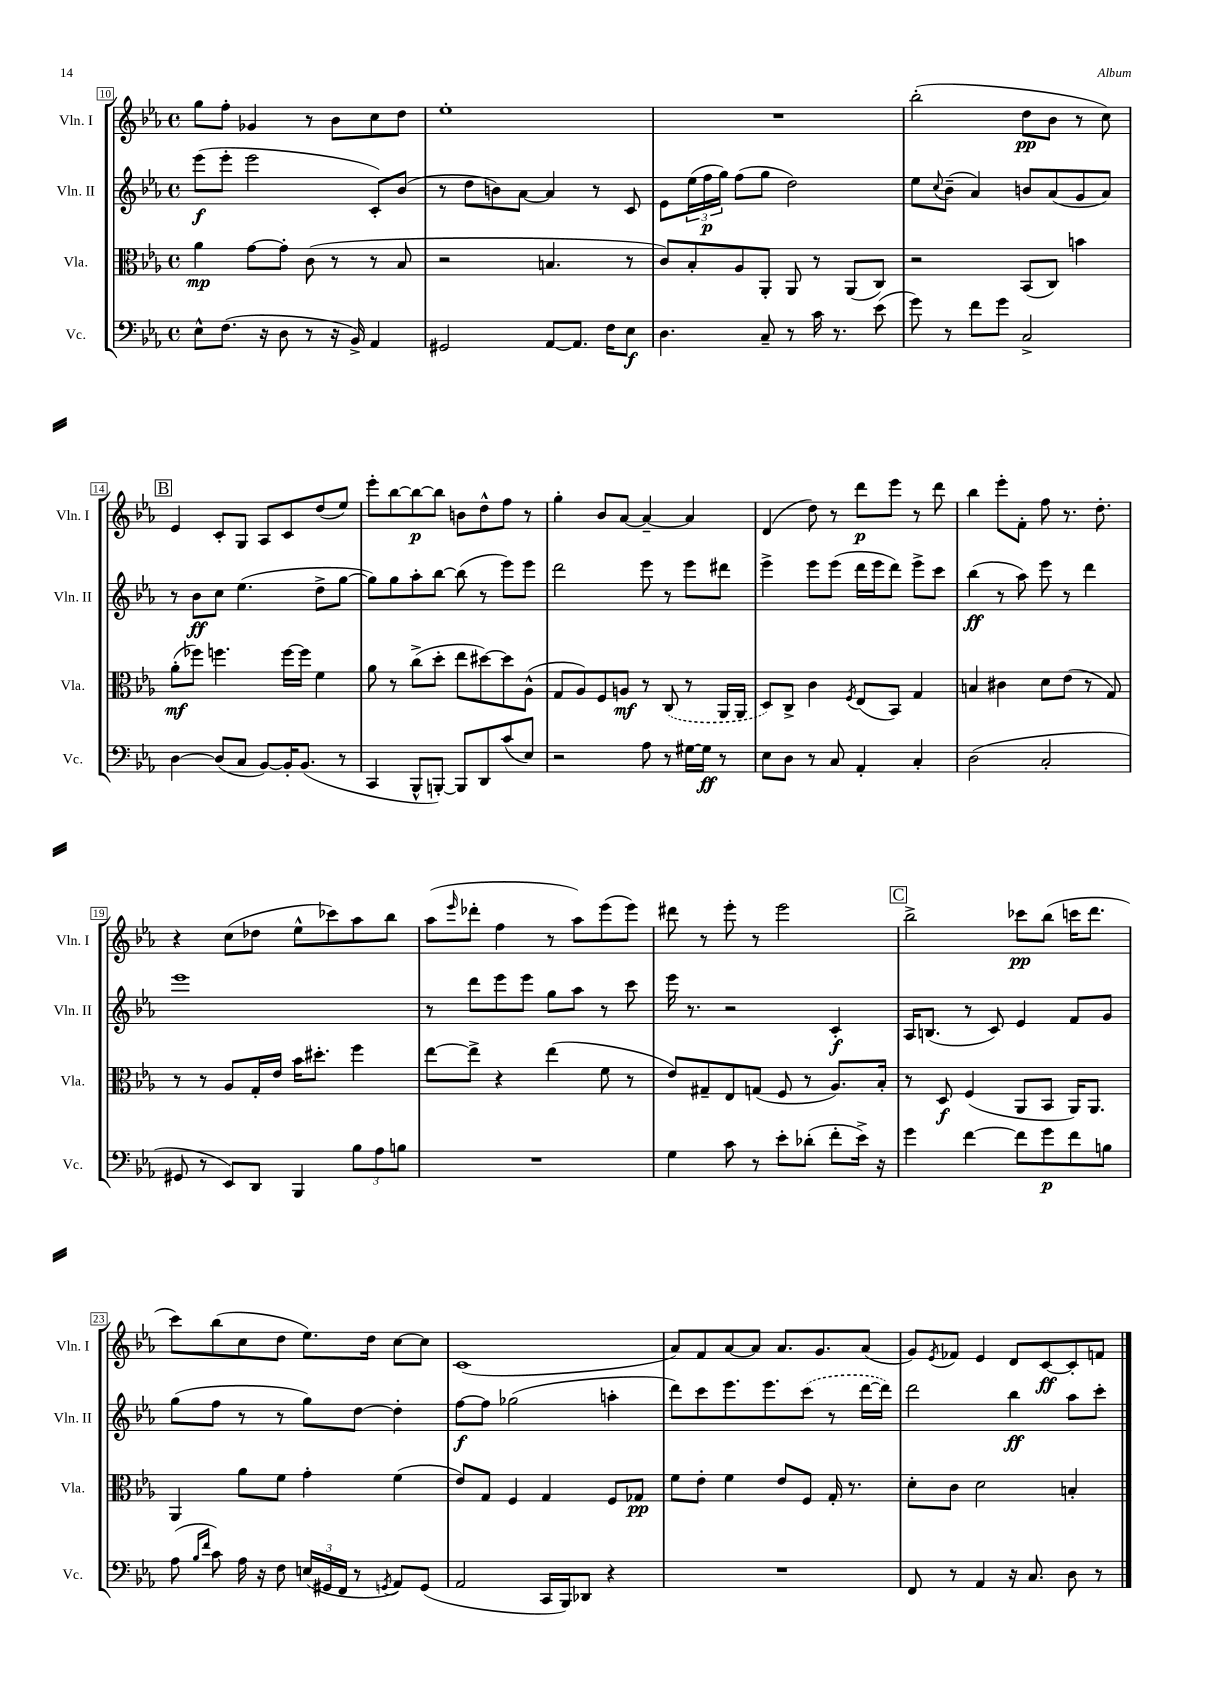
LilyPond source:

<<
\new StaffGroup <<
\new Staff = "s0" \with { instrumentName = "Vln. I" shortInstrumentName = "Vln. I" } {
    \clef treble \key ees \major \defaultTimeSignature \time 4/4
    g''8 f''8-. ges'4 r8 bes'8 c''8 d''8 |
    ees''1-. |
    R1 |
    bes''2-.( d''8\pp bes'8 r8 c''8) |
    \mark \markup { \box "B" } ees'4 c'8-. g8 aes8 c'8 d''8( ees''8) |
    ees'''8-. bes''8~ bes''8~\p bes''8 b'8 d''8-^ f''8 r8 |
    g''4-. bes'8 aes'8~ aes'4~-- aes'4 |
    d'4( d''8) r8 d'''8\p ees'''8 r8 d'''8 |
    bes''4 ees'''8-. f'8-. f''8 r8. d''8.-. |
    r4 c''8( des''8 ees''8-^ ces'''8) aes''8 bes''8 |
    aes''8( \grace { ees'''16 } des'''8-. f''4 r8 aes''8) ees'''8( ees'''8) |
    dis'''8 r8 ees'''8-. r8 ees'''2 |
    \mark \markup { \box "C" } bes''2-> ces'''8\pp bes''8( c'''16 d'''8. |
    c'''8) bes''8( c''8 d''8 ees''8.) d''16 c''8~ c''8 |
    c'1( |
    aes'8) f'8 aes'8~ aes'8 aes'8. g'8. aes'8( |
    g'8) \acciaccatura { ees'8 } fes'8 ees'4 d'8 c'8~\ff c'8-. f'8 \bar "|." |
}
\new Staff = "s1" \with { instrumentName = "Vln. II" shortInstrumentName = "Vln. II" } {
    \clef treble \key ees \major \defaultTimeSignature \time 4/4
    ees'''8\f( ees'''8-. ees'''2 c'8-.) bes'8( |
    r8 d''8 b'8) aes'8~ aes'4 r8 c'8 |
    ees'8 \tuplet 3/2 { ees''16( f''16\p g''16) } f''8( g''8 d''2) |
    ees''8 \appoggiatura { c''8 } bes'8--( aes'4) b'8 aes'8( g'8 aes'8) |
    \mark \markup { \box "B" } r8 bes'8\ff c''8 ees''4.( d''8-> g''8~ |
    g''8) g''8 aes''8-. bes''8~ bes''8( r8 ees'''8) ees'''8 |
    d'''2 ees'''8 r8 ees'''8 dis'''8 |
    ees'''4-> ees'''8 ees'''8( d'''16 ees'''16 d'''8) ees'''8-> c'''8 |
    bes''4\ff( r8 aes''8) ees'''8 r8 d'''4 |
    ees'''1 |
    r8 d'''8 ees'''8 ees'''8 g''8 aes''8 r8 c'''8 |
    ees'''16 r8. r2 c'4-.\f |
    \mark \markup { \box "C" } aes16 b8.( r8 c'8) ees'4 f'8 g'8 |
    g''8( f''8 r8 r8 g''8) d''8~ d''4-. |
    f''8~\f f''8 ges''2( a''4-. |
    d'''8) c'''8 ees'''8. ees'''8. \once \slurDashed c'''8( r8 d'''16~ d'''16) |
    d'''2 bes''4\ff aes''8 c'''8-. \bar "|." |
}
\new Staff = "s2" \with { instrumentName = "Vla." shortInstrumentName = "Vla." } {
    \clef alto \key ees \major \defaultTimeSignature \time 4/4
    aes'4\mp g'8~ g'8-. c'8( r8 r8 bes8 |
    r2 b4. r8 |
    c'8) bes8-. aes8 aes,8-. aes,8 r8 aes,8( c8) |
    r2 bes,8( c8) b'4 |
    \mark \markup { \box "B" } aes'8-.\mf( fes''8) f''4. f''16~ f''16 f'4 |
    aes'8 r8 c''8->( d''8-. ees''8 dis''8~) dis''8 aes8-^( |
    g8 aes8) f8 a8\mf r8 \once \slurDashed c8( r8 aes,16 aes,16 |
    d8) c8-> c'4 \acciaccatura { f8 } ees8( bes,8) g4 |
    b4 cis'4 d'8 ees'8( r8 g8) |
    r8 r8 aes8 g16-. ees'16 bes'16 dis''8.-. f''4 |
    ees''8~ ees''8-> r4 ees''4( f'8 r8 |
    ees'8) gis8-- ees8 g8( f8 r8 aes8.) bes16-. |
    \mark \markup { \box "C" } r8 d8\f f4( aes,8 bes,8 aes,16) aes,8. |
    aes,4 aes'8 f'8 g'4-. f'4( |
    ees'8) g8 f4 g4 f8 ges8\pp |
    f'8 ees'8-. f'4 ees'8 f8 g16-. r8. |
    d'8-. c'8 d'2 b4-. \bar "|." |
}
\new Staff = "s3" \with { instrumentName = "Vc." shortInstrumentName = "Vc." } {
    \clef bass \key ees \major \defaultTimeSignature \time 4/4
    ees8-^ f8.( r16 d8 r8 r16 bes,16->) aes,4 |
    gis,2 aes,8~ aes,8. f16 ees8\f |
    d4. c8-- r8 c'16 r8. ees'8( |
    g'8) r8 f'8 g'8 c2-> |
    \mark \markup { \box "B" } d4~ d8( c8 bes,8~) bes,16-. bes,8.( r8 |
    c,4 bes,,8-^ b,,8~-.) b,,8 d,8 c'8( ees8) |
    r2 aes8 r8 gis16~ gis16\ff r8 |
    ees8 d8 r8 c8 aes,4-. c4-. |
    d2( c2-. |
    gis,8 r8 ees,8) d,8 bes,,4 \tuplet 3/2 { bes8 aes8 b8 } |
    R1 |
    g4 c'8 r8 ees'8-. des'8-.( f'8-. ees'16->) r16 |
    \mark \markup { \box "C" } g'4 f'4~ f'8 g'8\p f'8 b8 |
    aes8( \grace { bes16 f'16 } c'8) aes16 r16 f8 \tuplet 3/2 { e16( gis,16 f,16 } r8 \acciaccatura { g,8 } aes,8) g,8( |
    aes,2 c,16 bes,,16) des,8 r4 |
    R1 |
    f,8 r8 aes,4 r16 c8. d8 r8 \bar "|." |
}
>>
>>
\layout { \context { \Score currentBarNumber = #10 \override BarNumber.stencil = #(make-stencil-boxer 0.1 0.3 ly:text-interface::print) } }
